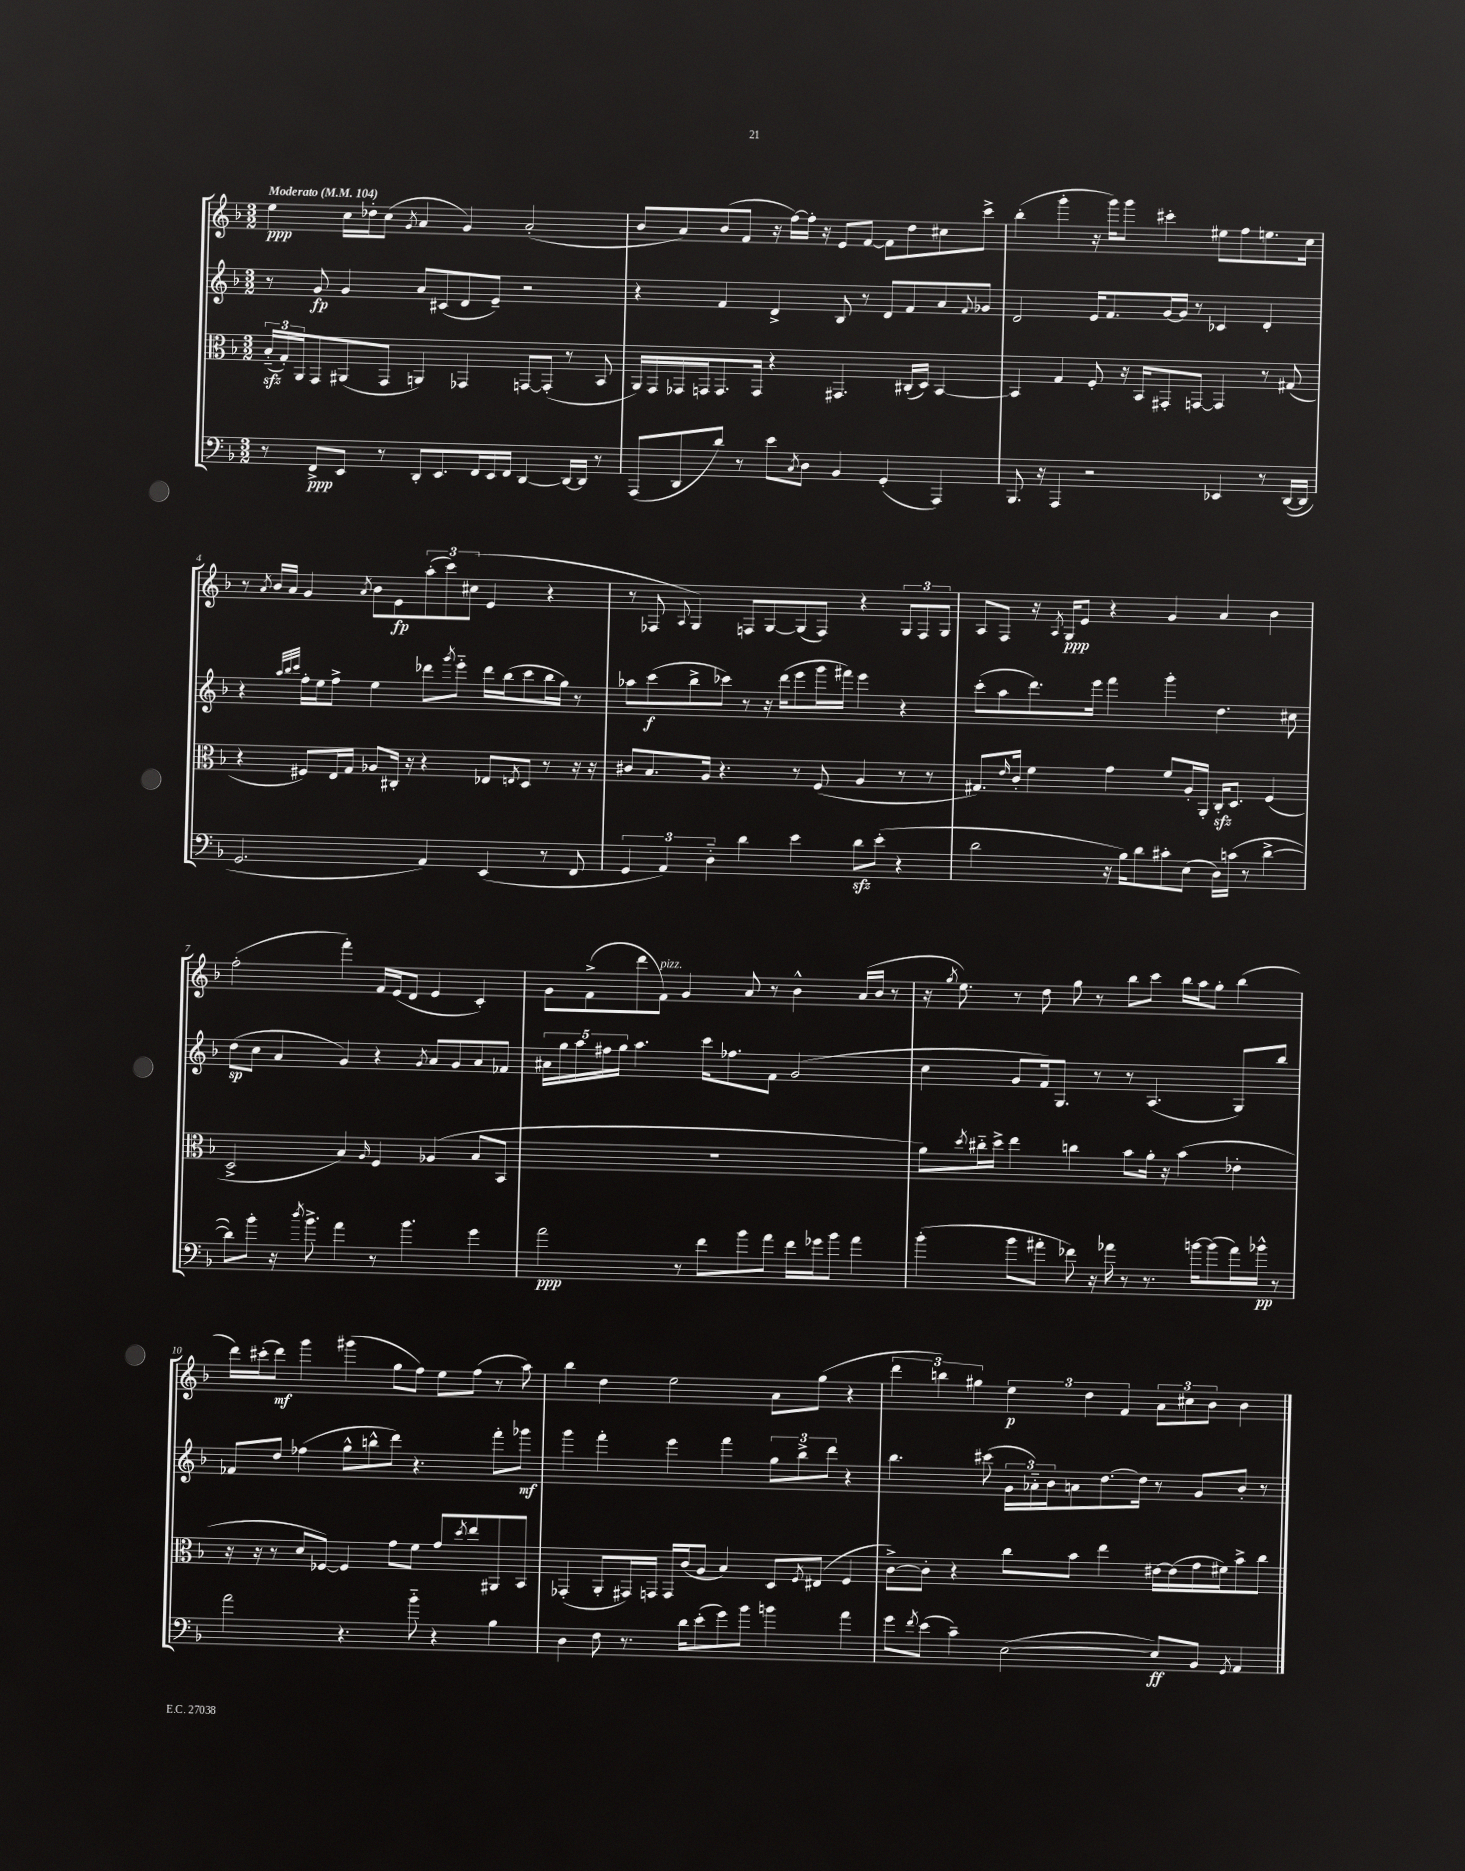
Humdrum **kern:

**kern	**dynam	**kern	**kern	**dynam	**kern	**dynam
*part4	*part4	*part3	*part2	*part2	*part1	*part1
*staff4	*staff4	*staff3	*staff2	*staff2	*staff1	*staff1
*clefF4	*	*clefC3	*clefG2	*	*clefG2	*
*k[b-]	*	*k[b-]	*k[b-]	*	*k[b-]	*
*M3/2	*	*M3/2	*M3/2	*	*M3/2	*
*MM104	*	*MM104	*MM104	*	*MM104	*
=1	=1	=1	=1	=1	=1	=1
!	!	!	!	!	!LO:TX:a:B:t=Moderato	!
8r	.	(24B-zz/LL	8r	.	4ee\	ppp
.	.	24G'/)	.	.	.	.
.	.	24AA/J	.	.	.	.
8FF^/L	ppp	8GG/	8g/	fp	.	.
8EE/J	.	(8AA#X/	4g/	.	16cc\LL	.
.	.	.	.	.	16dd-X'\J	.
8r	.	8GG/J	.	.	(8cc\J	.
.	.	.	.	.	8qg/	.
8DD'/L	.	4AAn/)	8a/L	.	4a/	.
8.EE/	.	.	(8c#X/	.	.	.
.	.	4GG-X/	8d/	.	4g/)	.
16FF/L	.	.	.	.	.	.
16EE/	.	.	8e~/J)	.	.	.
16FF/JJ	.	.	.	.	.	.
[4DD/	.	[8GGn/L	2r	.	(2a'/	.
.	.	(8GG'/J]	.	.	.	.
16DD/LL_	.	8r	.	.	.	.
16DD/JJ]	.	.	.	.	.	.
8r	.	8BB-/	.	.	.	.
=2	=2	=2	=2	=2	=2	=2
(8AAA/L	.	16AA/LL)	4r	.	8b-/L	.
.	.	16GG/	.	.	.	.
8DD/	.	16GG-X/	.	.	8a/)	.
.	.	16GGn/J	.	.	.	.
8d/J)	.	8.GG/	4f/	.	(8b-/	.
8r	.	.	.	.	8f/J	.
.	.	16GG/Jk	.	.	.	.
8e\L	.	4r	4d^/	.	16r	.
.	.	.	.	.	[16ff\LL)	.
8qC/	.	.	.	.	.	.
8D\J	.	.	.	.	16ff'\JJ]	.
.	.	.	.	.	16r	.
4BB-/	.	4.GG#X/	8B-/	.	8e/L	.
.	.	.	8r	.	[8f/J	.
(4GG'/	.	.	8d/L	.	8f\L]	.
.	.	(16C#X'/LL	8f/	.	8dd\	.
.	.	16D/JJ)	.	.	.	.
4AAA/)	.	[4BB-/	8a/	.	8cc#X\	.
.	.	.	8qqf/	.	.	.
.	.	.	8g-X/J	.	8ccc^\J	.
=3	=3	=3	=3	=3	=3	=3
8.BBB-/	.	4BB-/]	2d/	.	(4bb-'\	.
16r	.	.	.	.	.	.
4AAA/	.	4G/	.	.	4ggg'\	.
2r	.	8F'/	16e/KL	.	16r	.
.	.	.	8.f/	.	16ggg\KL)	.
.	.	16r	.	.	8ggg\J	.
.	.	16BB-/KL	.	.	.	.
.	.	8GG#X'/	[16g/L	.	4ccc#X'\	.
.	.	.	16g/JJ]	.	.	.
.	.	[8GGn/J	8r	.	.	.
4EE-X/	.	4GG/]	4c-X/	.	8ee#X\L	.
.	.	.	.	.	8ff\	.
8r	.	8r	4d'/	.	8.een\	.
([16DD/LL	.	(8G#X/	.	.	.	.
16DD/JJ]	.	.	.	.	16cc\Jk	.
!!LO:LB:g=z
=4	=4	=4	=4	=4	=4	=4
2.GG/	.	4r	4r	.	8r	.
.	.	.	.	.	8qa/	.
.	.	.	.	.	16b-/LL	.
.	.	.	.	.	16a/JJ	.
.	.	.	32qqaa/LLL	.	.	.
.	.	.	32qqbb-/	.	.	.
.	.	.	32qqccc/JJJ	.	.	.
.	.	8F#X/L)	16ff'\LL	.	4g/	.
.	.	.	16ee\J	.	.	.
.	.	16E/L	8ff^\J	.	.	.
.	.	16G/JJ	.	.	.	.
.	.	.	.	.	8qa/	.
.	.	8A-X/L	4ee\	.	8b-\L	.
.	.	16C#X'/Jk	.	.	8e\	fp
.	.	16r	.	.	.	.
4AA/)	.	4r	8ddd-X\L	.	(12aa'\	.
.	.	.	.	.	12ccc\)	.
.	.	.	8qggg/	.	.	.
.	.	.	8eee\J	.	.	.
.	.	.	.	.	(12cc#X\J	.
(4EE/	.	8E-X/L	16ddd-\LL	.	4e/	.
.	.	.	(16bb-\J	.	.	.
.	.	8qEn/	.	.	.	.
.	.	8D/J	8ccc\	.	.	.
8r	.	8r	16bb-\L	.	4r	.
.	.	.	16gg\JJ)	.	.	.
8FF/	.	16r	8r	.	.	.
.	.	16r	.	.	.	.
=5	=5	=5	=5	=5	=5	=5
6GG/	.	8c#X/L	8aa-X\L	.	8r	.
.	.	8.B-/	(8ccc\	f	8F-X/	.
6AA/)	.	.	.	.	.	.
.	.	.	.	.	8qqA/	.
.	.	.	8bb-^\	.	4G/)	.
.	.	16A/Jk	.	.	.	.
6D\	.	.	.	.	.	.
.	.	4.r	8ccc-X\J)	.	.	.
4d\	.	.	8r	.	8Fn/L	.
.	.	.	16r	.	[8G/	.
.	.	.	(16ddd\KL	.	.	.
4e\	.	8r	8eee\	.	(8G/]	.
.	.	(8F/	16ggg\L	.	8F/J)	.
.	.	.	16fff#X\JJ)	.	.	.
8dzz\L	.	4A/	4eee\	.	4r	.
(8e'\J	.	.	.	.	.	.
4r	.	8r	4r	.	12G/L	.
.	.	.	.	.	12F/	.
.	.	8r	.	.	.	.
.	.	.	.	.	12G/J	.
=6	=6	=6	=6	=6	=6	=6
2d\	.	8.G#X/L)	(8ccc'\L	.	8A/L	.
.	.	.	8aa\	.	8F/J	.
.	.	16qqe/	.	.	.	.
.	.	16c'/Jk	.	.	.	.
.	.	4f\	8.ddd\)	.	16r	.
.	.	.	.	.	8qA/	.
.	.	.	.	.	16G/KL	ppp
.	.	.	.	.	8e/J	.
.	.	.	16eee\Jk	.	.	.
16r	.	4g\	4fff\	.	4r	.
16B-\KL)	.	.	.	.	.	.
8d\	.	.	.	.	.	.
8c#X'\	.	8f/L	4ggg'\	.	4g/	.
(8E\J	.	16A'/L	.	.	.	.
.	.	16AA'/JJ	.	.	.	.
16D\LL)	.	16Czz'/KL	4.dd\	.	4a/	.
(16cn\JJ	.	8.D/J	.	.	.	.
8r	.	.	.	.	.	.
[4d^\	.	(4F/	.	.	4b-\	.
.	.	.	8cc#X\	.	.	.
!!LO:LB:g=z
=7	=7	=7	=7	=7	=7	=7
8d\L])	.	2D^/	(8dd\L	sp	(2ff'\	.
8b-'\J	.	.	8cc\J	.	.	.
16r	.	.	4a/	.	.	.
8qdd/	.	.	.	.	.	.
8.b-^\	.	.	.	.	.	.
4a\	.	4B-/)	4g/)	.	4fff'\)	.
.	.	16qqA/	.	.	.	.
8r	.	4F/	4r	.	16f/LL	.
.	.	.	.	.	(16e/J	.
4.b-\	.	.	.	.	8d/J	.
.	.	.	8qg/	.	.	.
.	.	(4A-X/	8a/L	.	4e/	.
.	.	.	8g/	.	.	.
4g\	.	8B-/L	8a/	.	4c'/)	.
.	.	8BB-/J	8f-X/J	.	.	.
=8	=8	=8	=8	=8	=8	=8
2a\	ppp	1.r	20a#X\LL	.	8g\L	.
.	.	.	20gg\	.	.	.
.	.	.	20aa\	.	.	.
.	.	.	.	.	(8f^\	.
.	.	.	20ff#X\	.	.	.
.	.	.	20gg\JJ	.	.	.
.	.	.	4.aa\	.	8ddd\	.
!	!	!	!	!	!LO:TX:a:i:t=pizz.	!
.	.	.	.	.	8f\J)	.
8r	.	.	.	.	4g/	.
8f\L	.	.	16ccc\KL	.	.	.
.	.	.	8.ff-X\	.	.	.
8b-\	.	.	.	.	8a/	.
8a\J	.	.	8f\J	.	8r	.
16f\LL	.	.	(2g/	.	4b-^^\	.
16g-X\J	.	.	.	.	.	.
8b-\J	.	.	.	.	.	.
4a\	.	.	.	.	(16a/LL	.
.	.	.	.	.	16b-/JJ	.
.	.	.	.	.	8r	.
=9	=9	=9	=9	=9	=9	=9
(4b-'\	.	8a\L)	4cc\	.	16r	.
.	.	.	.	.	8qgg/	.
.	.	.	.	.	8.ee\)	.
.	.	8qdd/	.	.	.	.
.	.	16cc#X\L	.	.	.	.
.	.	16dd^\JJ	.	.	.	.
8b-\L	.	4ee\	8g/L	.	8r	.
8a#X'\J	.	.	16f/k)	.	8dd\	.
.	.	.	8.G/J	.	.	.
8f-X\)	.	4ccn\	.	.	8gg\	.
16r	.	.	8r	.	8r	.
16a-X\	.	.	.	.	.	.
8r	.	8b-\L	8r	.	8bb-\L	.
8.r	.	16a'\Jk	(4.A/	.	8ccc\J	.
.	.	16r	.	.	.	.
.	.	(4b-\	.	.	16bb-\LL	.
[16bn\KL	.	.	.	.	16aa\J	.
(8b\]	.	.	.	.	8gg'\J	.
16a-\L)	.	4e-X'\	8G/L)	.	(4bb-\	.
16b-X^^\JJ	pp	.	.	.	.	.
8r	.	.	8bb-/J	.	.	.
!!LO:LB:g=z
=10	=10	=10	=10	=10	=10	=10
2a\	.	16r	8f-X/L	.	16ddd\LL)	.
.	.	16r	.	.	(16ccc#X'\J	.
.	.	8r	8dd/J	.	8ddd\J)	mf
.	.	8d/L	(4ff-X\	.	4ggg\	.
.	.	[8F-X/J)	.	.	.	.
4.r	.	4F-/]	8gg^^\L	.	(4ggg#X\	.
.	.	.	8bbn^^\	.	.	.
.	.	8g\L	8ddd\J)	.	8gg\L	.
8b-\	.	8f\J	4.r	.	8ff\J)	.
4r	.	8g/L	.	.	8ee\L	.
.	.	8qdd/	.	.	.	.
.	.	8ee/	.	.	(8ff\J	.
4B-\	.	8AA#X/	8fff'\L	.	8r	.
.	.	8BB-/J	8ggg-X\J	mf	8aa\)	.
=11	=11	=11	=11	=11	=11	=11
4D\	.	(4GG-X'/	4ggg\	.	4bb-\	.
8F\	.	8AA'/L	4fff'\	.	4dd\	.
8.r	.	16GG#X/L)	.	.	.	.
.	.	16GGn/JJ	.	.	.	.
.	.	16GG/LL	4eee\	.	2ee\	.
16d\KL	.	(16c/J	.	.	.	.
(8e'\	.	8A/J	.	.	.	.
8g\)	.	4B-/)	4fff\	.	.	.
8b-\J	.	.	.	.	.	.
4bn\	.	8D/L	12gg\L	.	8a\L	.
.	.	.	12bb-^\	.	.	.
.	.	8qF/	.	.	.	.
.	.	(8E#X/J	.	.	(8gg\J	.
.	.	.	12ddd\J	.	.	.
4a\	.	4F/	4r	.	4r	.
=12	=12	=12	=12	=12	=12	=12
8g\L	.	[8c^\L)	4.bb-\	.	6ddd\	.
8qf/	.	.	.	.	.	.
(8e\J	.	8c'\J]	.	.	.	.
.	.	.	.	.	6bbn\)	.
4c~\)	.	4r	.	.	.	.
.	.	.	.	.	6gg#X\	.
.	.	.	(8ccc#X\	.	.	.
([2E\	.	8cc\L	24g\LL	.	6ee\	p
.	.	.	24a-X\)	.	.	.
.	.	.	24b-\J	.	.	.
.	.	8b-\J	8an\	.	.	.
.	.	.	.	.	6dd\	.
.	.	4ee\	[8.dd\	.	.	.
.	.	.	.	.	6f/	.
.	.	.	16dd\Jk]	.	.	.
8E/L])	ff	[16e#X\LL	8r	.	12a\L	.
.	.	(16e#\]	.	.	.	.
.	.	.	.	.	12cc#X\	.
8BB-/J	.	16g\	8g/L	.	.	.
.	.	.	.	.	12b-\J	.
.	.	16f#X\J)	.	.	.	.
8qGG/	.	.	.	.	.	.
4AA/	.	8b-^\	8b-'/J	.	4b-\	.
.	.	8cc\J	8r	.	.	.
==	==	==	==	==	==	==
*-	*-	*-	*-	*-	*-	*-
